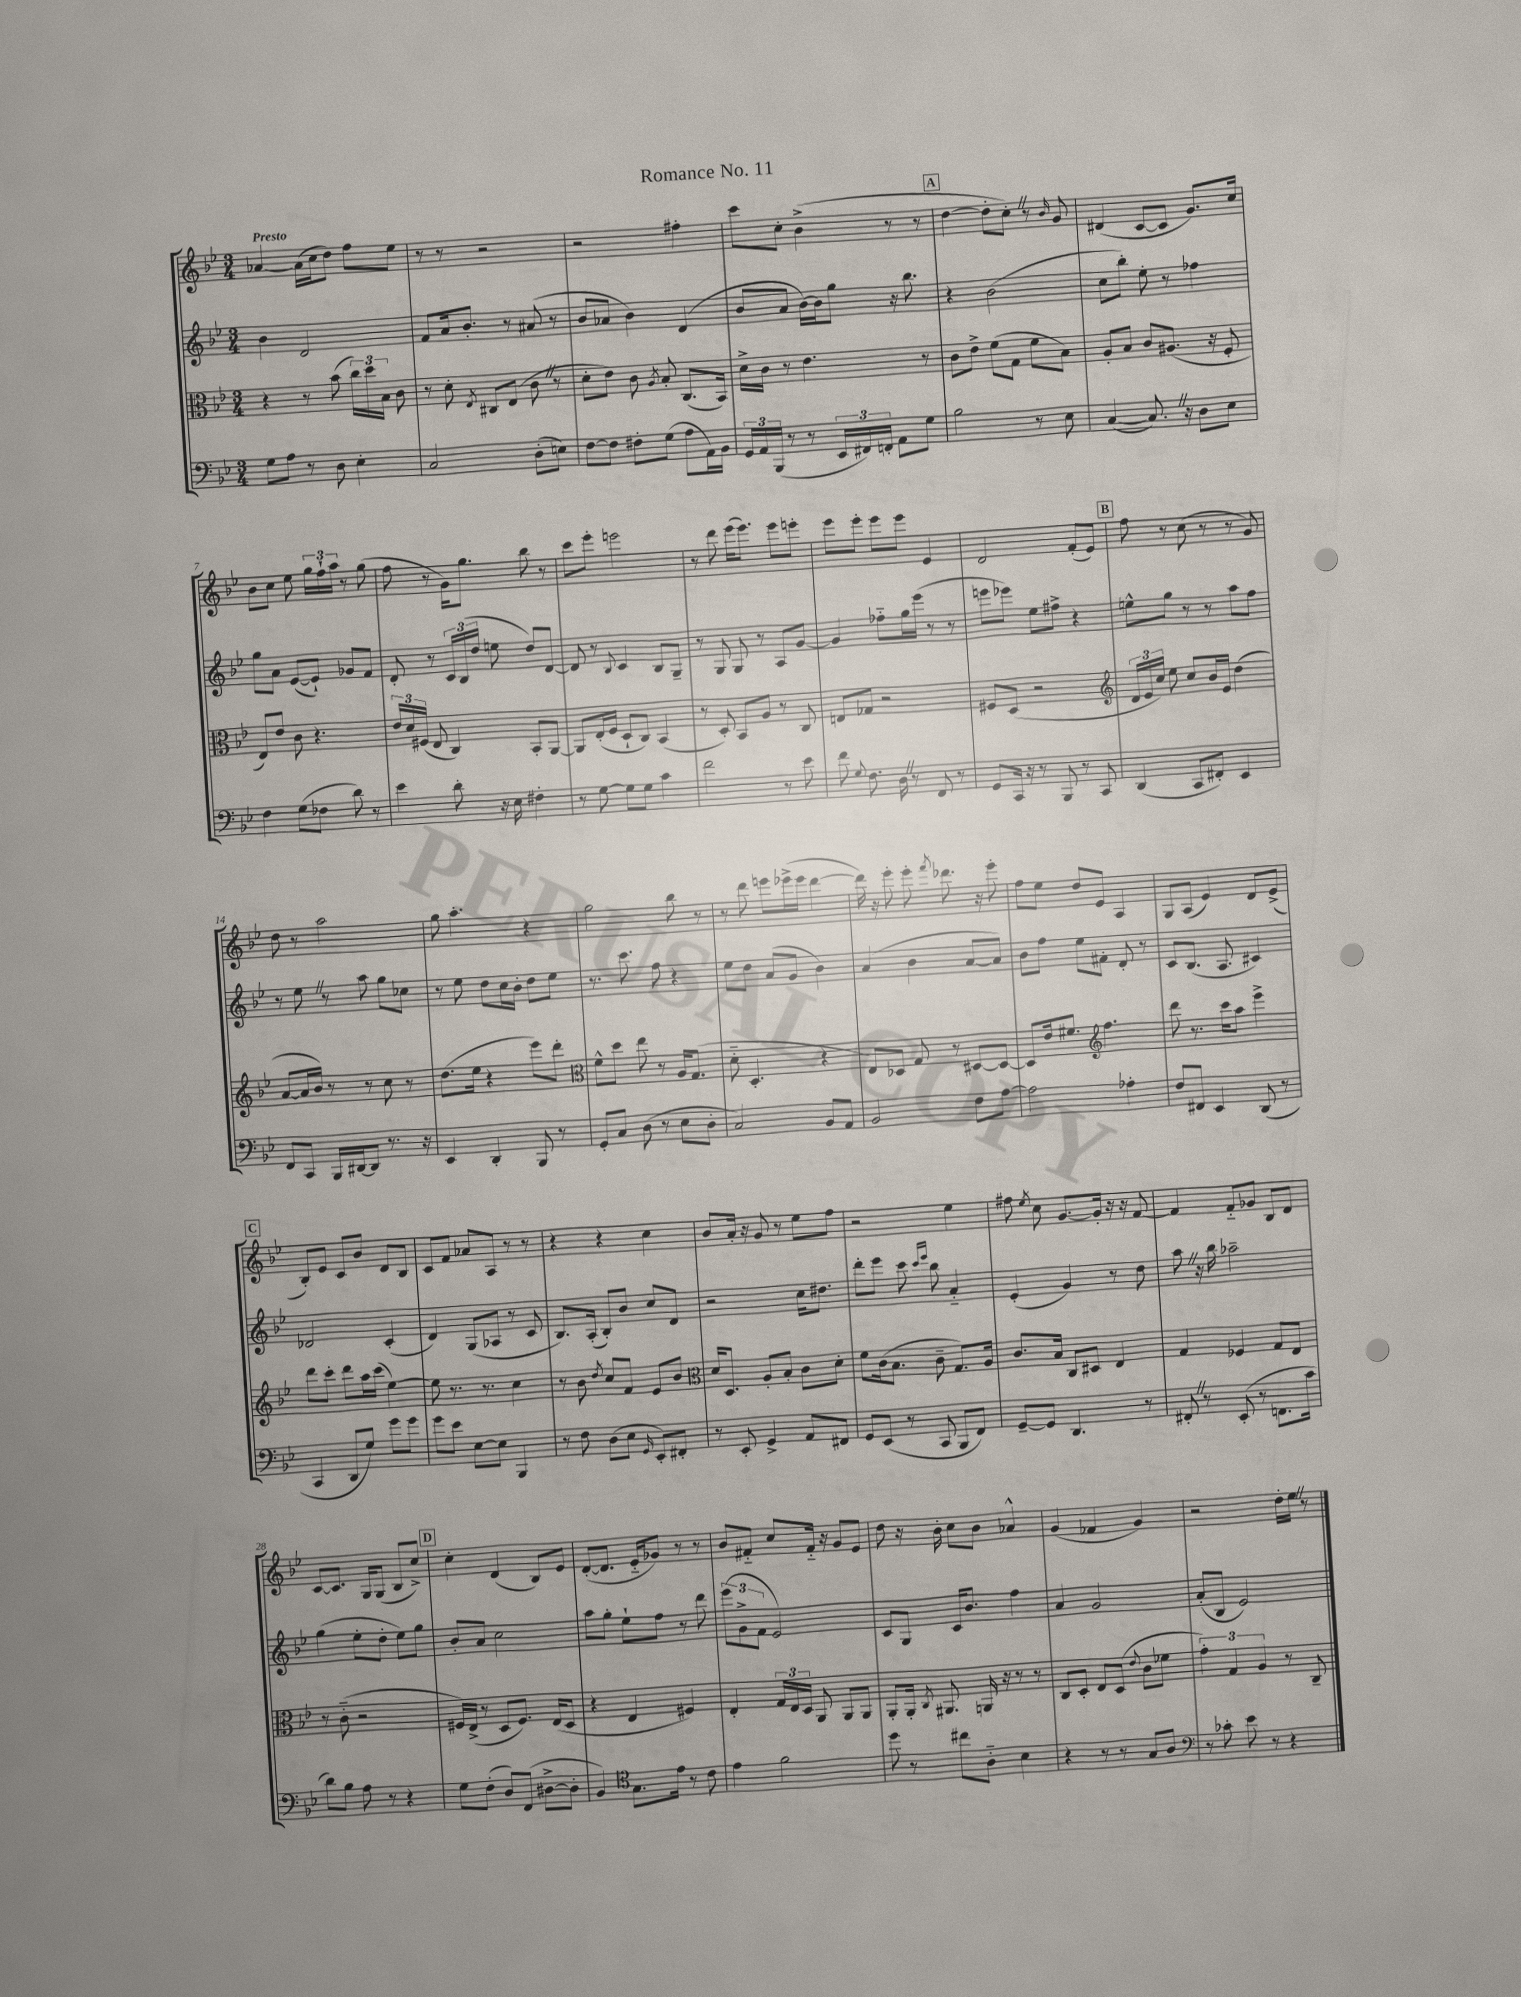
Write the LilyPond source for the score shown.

\header { title = "Romance No. 11" }
<<
\new StaffGroup <<
\new Staff = "s0" {
    \clef treble \key bes \major \numericTimeSignature \time 3/4 \tempo "Presto"
    \autoBeamOff aes'4~ aes'16[( c''16 d''8]) f''8[ ees''8] |
    r8 r8 r2 |
    r2 fis''4-. |
    c'''8[ c''8]-. bes'4->( r8 r8 |
    \mark \markup { \box "A" } d''4~ d''8[-. c''8]-.) \once \override BreathingSign.text = \markup { \musicglyph "scripts.caesura.straight" } \breathe r8 \grace { bes'16 } g'8 |
    dis'4( c'8[~ c'8] g'8.[) c''16] |
    bes'8[ c''8] ees''8 \tuplet 3/2 { g''16[ f''16-! a''16] } r8 g''8( |
    f''8 r8 g'16[) g''8.] bes''8 r8 |
    c'''8[ ees'''8]-. e'''2 |
    r8 d'''8 ees'''16[( ees'''8.]) ees'''8[ e'''8]-. |
    ees'''8[ ees'''8]-. ees'''8[ ees'''8] ees'4 |
    d'2 f'8[-.( ees'8]) |
    \mark \markup { \box "B" } f''8 r8 c''8( r8 r8 g'8) |
    d''8 r8 a''2 |
    g''8 a''4.-. r4 |
    g''2 bes''8 r8 |
    r8 d'''8 e'''8[ ees'''16->( ees'''16] d'''4~ |
    d'''16) r16 ees'''8-. ees'''8-. \acciaccatura { f'''8 } des'''8. r16 ees'''8-. |
    f''8[ ees''8] d''8[ ees'8] a4 |
    g8[ a8]( ees'4) d'8[ ees'8]->( |
    \mark \markup { \box "C" } bes8[-.) ees'8] c'8[ bes'8] d'8[ bes8] |
    c'8[ f'8] aes'8[ a8] r8 r8 |
    r4 r4 c''4 |
    bes'8[ a'16]-. r16 g'8 r8 ees''8[ f''8] |
    r2 ees''4 |
    fis''8 \acciaccatura { ees''8 } c''8 g'8.[~ g'16]-. r16 r16 f'8~ |
    f'4 f'8[-_ ges'8] bes8[ d'8] |
    c'8[~ c'8.] g16[ g8]( bes8[ c''8]->) |
    \mark \markup { \box "D" } c''4-. d'4( bes8[) ees'8] |
    d'8[~-.( d'8.] ees'16[-_ ges'8]) r8 r8 |
    bes'8[ fis'8]-_ c''8[ fis'16]-_ r16 g'8[ ees'8] |
    d''8 r16 bes'16-. c''8[ bes'8] aes'4-^ |
    g'4( fes'4 g'4) |
    r2 d''16[-. ees''16] \once \override BreathingSign.text = \markup { \musicglyph "scripts.caesura.straight" } \breathe r8 \bar "|." |
}
\new Staff = "s1" {
    \clef treble \key bes \major \numericTimeSignature \time 3/4
    \autoBeamOff bes'4 d'2 |
    f'8[ a'16 bes'8.]-. r8 ais'8( r8 |
    bes'8[ aes'8] bes'4) d'4( |
    bes'8[ a'8] bes'16[~) bes'16 g''8] r16 bes''8. |
    \mark \markup { \box "A" } r4 bes'2( |
    c''8[ bes''8]-.) ees''8-. r8 fes''4 |
    g''8[ a'8] ees'8[~( ees'8]-!) ges'8[ f'8] |
    d'8-. r8 \tuplet 3/2 { c'16[ bes16( d''16] } e''8 d''8[) d'8]~ |
    d'8 r8 \appoggiatura { bes8 } c'4 bes8[ g8]-- |
    r8 g8 g8 r8 a8[ g'8]~ |
    g'4 fes''8[-_ g''16 ees'''16]( r8 r8 |
    e'''8[ ees'''8]) ees''8[ fis''8]-> r4 |
    \mark \markup { \box "B" } e''8[-^ g''8] r8 r8 a''8[ f''8] |
    r8 ees''8 \once \override BreathingSign.text = \markup { \musicglyph "scripts.caesura.straight" } \breathe r8 a''8 g''8[ ces''8] |
    r8 ees''8 d''8[ c''16 bes'16]-. d''8[ ees''8] |
    r8. c'''8. f''8 r4 |
    ees''8[ d''8] a'8[( g'8] bes'4) |
    a'4( bes'4 a'8[~ a'8]) |
    bes'8[ f''8] ees''8[ fis'8]-. d'8-. r8 |
    c'8[ bes8.]( a8. cis'4) |
    \mark \markup { \box "C" } des'2 c'4-.( |
    d'4) g8[( aes8] r8 c'8 |
    bes8.[) a16]-.( bes8[-.) bes'8] c''8[ d'8] |
    r2 c''16[ dis''8.] |
    d'''8[-. ees'''8] c'''8 \grace { c'''16[ ees'''16] } bes''8 a'4-_ |
    ees'4-.( g'4) r8 d''8 |
    a''8 \once \override BreathingSign.text = \markup { \musicglyph "scripts.caesura.straight" } \breathe r16 bes''16 aes''2-- |
    g''4( ees''8[-. d''8]-. ees''8[) g''8] |
    \mark \markup { \box "D" } bes'8[-. a'8] c''2 |
    a''8[ g''8]-. ees''8[-! f''8] r8 d'''8 |
    \tuplet 3/2 { ees'''8[( g'8-> f'8] } ees'2) |
    c'8[ g8] c'16[ bes'8.] f''4 |
    a'4 g'2 |
    a'8[-.( bes8] ees'2) \bar "|." |
}
\new Staff = "s2" {
    \clef alto \key bes \major \numericTimeSignature \time 3/4
    \autoBeamOff r4 r8 bes'8( \tuplet 3/2 { c''16[) d''16 bes16] } c'8 |
    r8 d'8-. \acciaccatura { ees8 } cis8[ ees8]( c'8 \once \override BreathingSign.text = \markup { \musicglyph "scripts.caesura.straight" } \breathe r8 |
    d'8[-. ees'8]) c'8 \acciaccatura { a8 } bes8-. c8.[( bes,16]) |
    d'16[-> c'16] r8 ees'4. r8 |
    \mark \markup { \box "A" } c'8[ ees'8]-> f'8[( g8] f'8[ bes8]) |
    a8[-. bes8] c'8[ ais8.]( r16 f8-. |
    ees8[) ees'8] c'8 r4. |
    \tuplet 3/2 { ees'16[ d'16 fis16]( } ees8 c4) bes,8[-. a,8]~ |
    a,8[ ees16-.( f16] d8[-! c8]) bes,4( |
    r8 d8-.) bes,8[ a8] r8 c8 |
    e8[ ges8] r2 |
    fis8[ d8]( r2 |
    \mark \markup { \box "B" } \clef treble \tuplet 3/2 { d'16[ ees'16 c''16]) } ees''8 c''8[ bes'16 ees'16] d''4( |
    a'8[~ a'16 bes'16]) r8 r8 c''8 r8 |
    d''8.[( ees''16] r4 ees'''8[) d'''8]-. |
    \clef alto f'8[-^ d''8] ees''8 r8 a16[ g8.]( |
    d'8-_ d4.-. r4 |
    ees8[) des8] g8 r8 dis8[~ dis8]~ |
    dis8[ ees'16 fis'8.] \clef treble f''4. |
    d'''8 r8. c'''16[ a''8] ees'''4-> |
    \mark \markup { \box "C" } d'''8[ c'''8]-. d'''8[ a''16 c'''16]( ees''4~) |
    ees''8 r8. r8. c''4 |
    r8 bes'8 \acciaccatura { d''8 } c''8[ f'8] ees'8[ bes'8] |
    \clef alto d'16[ d8.] a8[-. bes8]-. c'8[ d'8]-. |
    f'8[ c'16( bes8.] c'8-- g8.[) a16] |
    c'8.[ bes16] c8[ dis8] ees4 |
    g4 fes4 g8[ ees8] |
    r8 c'8-_( r2 |
    \mark \markup { \box "D" } fis16[) ees16]->( r8 d8[ fis8.]) ees16[( d8] |
    r4 ees4 fis4) |
    ees4-. \tuplet 3/2 { g16[ ees16 d16] } a,8 a,8[ a,8] |
    a,8[-. a,16]-. \acciaccatura { c8 } ais,8. a,16 r16 r8 r8 |
    c8[ d8]-. ees8[ d8]( \appoggiatura { ees'8 } c'8[ fes'8] |
    \tuplet 3/2 { g'4-.) g4 a4 } r8 c8-- \bar "|." |
}
\new Staff = "s3" {
    \clef bass \key bes \major \numericTimeSignature \time 3/4
    \autoBeamOff g8[ a8] r8 d8 ees4-. |
    c2 d8[-.( e8]) |
    f8[~ f8] fis8[-. g8]( a8[ a,16) bes,16] |
    \tuplet 3/2 { g,16[ a,16 bes,,16]( } r8 r8 \tuplet 3/2 { ees,16[ fis,16) f,16]-. } a,8[ g8] |
    \mark \markup { \box "A" } bes2 r8 ees8 |
    c4~( c8.) \once \override BreathingSign.text = \markup { \musicglyph "scripts.caesura.straight" } \breathe r16 d8[ ees8] |
    f4 g8[( fes8] d'8) r8 |
    ees'4 d'8-. r16 ees16 fis4-. |
    r8 g8~ g8[ g8] c'4 |
    f'2 r8 ees'8 |
    f'8 \appoggiatura { g8 } f8. d16 \once \override BreathingSign.text = \markup { \musicglyph "scripts.caesura.straight" } \breathe r8 f,8 r8 |
    g,8[ c,16] r16 r8 bes,,8 r8 c,8 |
    \mark \markup { \box "B" } d,4( c,8[ fis,8]-.) ees,4 |
    f,8[ c,8] bes,,16[ dis,16~ dis,8] r8. r16 |
    ees,4 d,4-. bes,,8 r8 |
    g,8[-. c8] d8( r8 ees8[ d8]-. |
    c2) bes,8[ a,8] |
    bes,2 f8[ a8]~ |
    a2 aes4-. |
    f8[ fis,8] ees,4 d,8( r8 |
    \mark \markup { \box "C" } c,4 d,8[ g8]) g'8[ g'8] |
    g'8[ ees'8] ees8[~ ees8] bes,,4 |
    r8 f8 d8[( ees8] \grace { g,16 } ees,8[-.) fis,8]-. |
    r8 ees,8-. g,4-> a,8[ fis,8] |
    g,8[ ees,8]( r8 c,8 bes,,8[ f,8]) |
    g,8[~-- g,8] d,4. r8 |
    fis,8-. \once \override BreathingSign.text = \markup { \musicglyph "scripts.caesura.straight" } \breathe r8 ees,8-.( r8 f,8.[ c'16] |
    d'8[) bes8] a8 r8 r4 |
    \mark \markup { \box "D" } g8[ f8]-.( d8[) f,8]( dis8[~-> dis8]-. |
    bes,4) \clef tenor g8.[ ees'16] r8 c'8 |
    ees'4 f'2 |
    d''8 r8 cis''8[ a8]-_ bes4 |
    r4 r8 r8 g8[ a8] |
    \clef bass r8 ces'8-. ees'8 r8 r4 \bar "|." |
}
>>
>>
